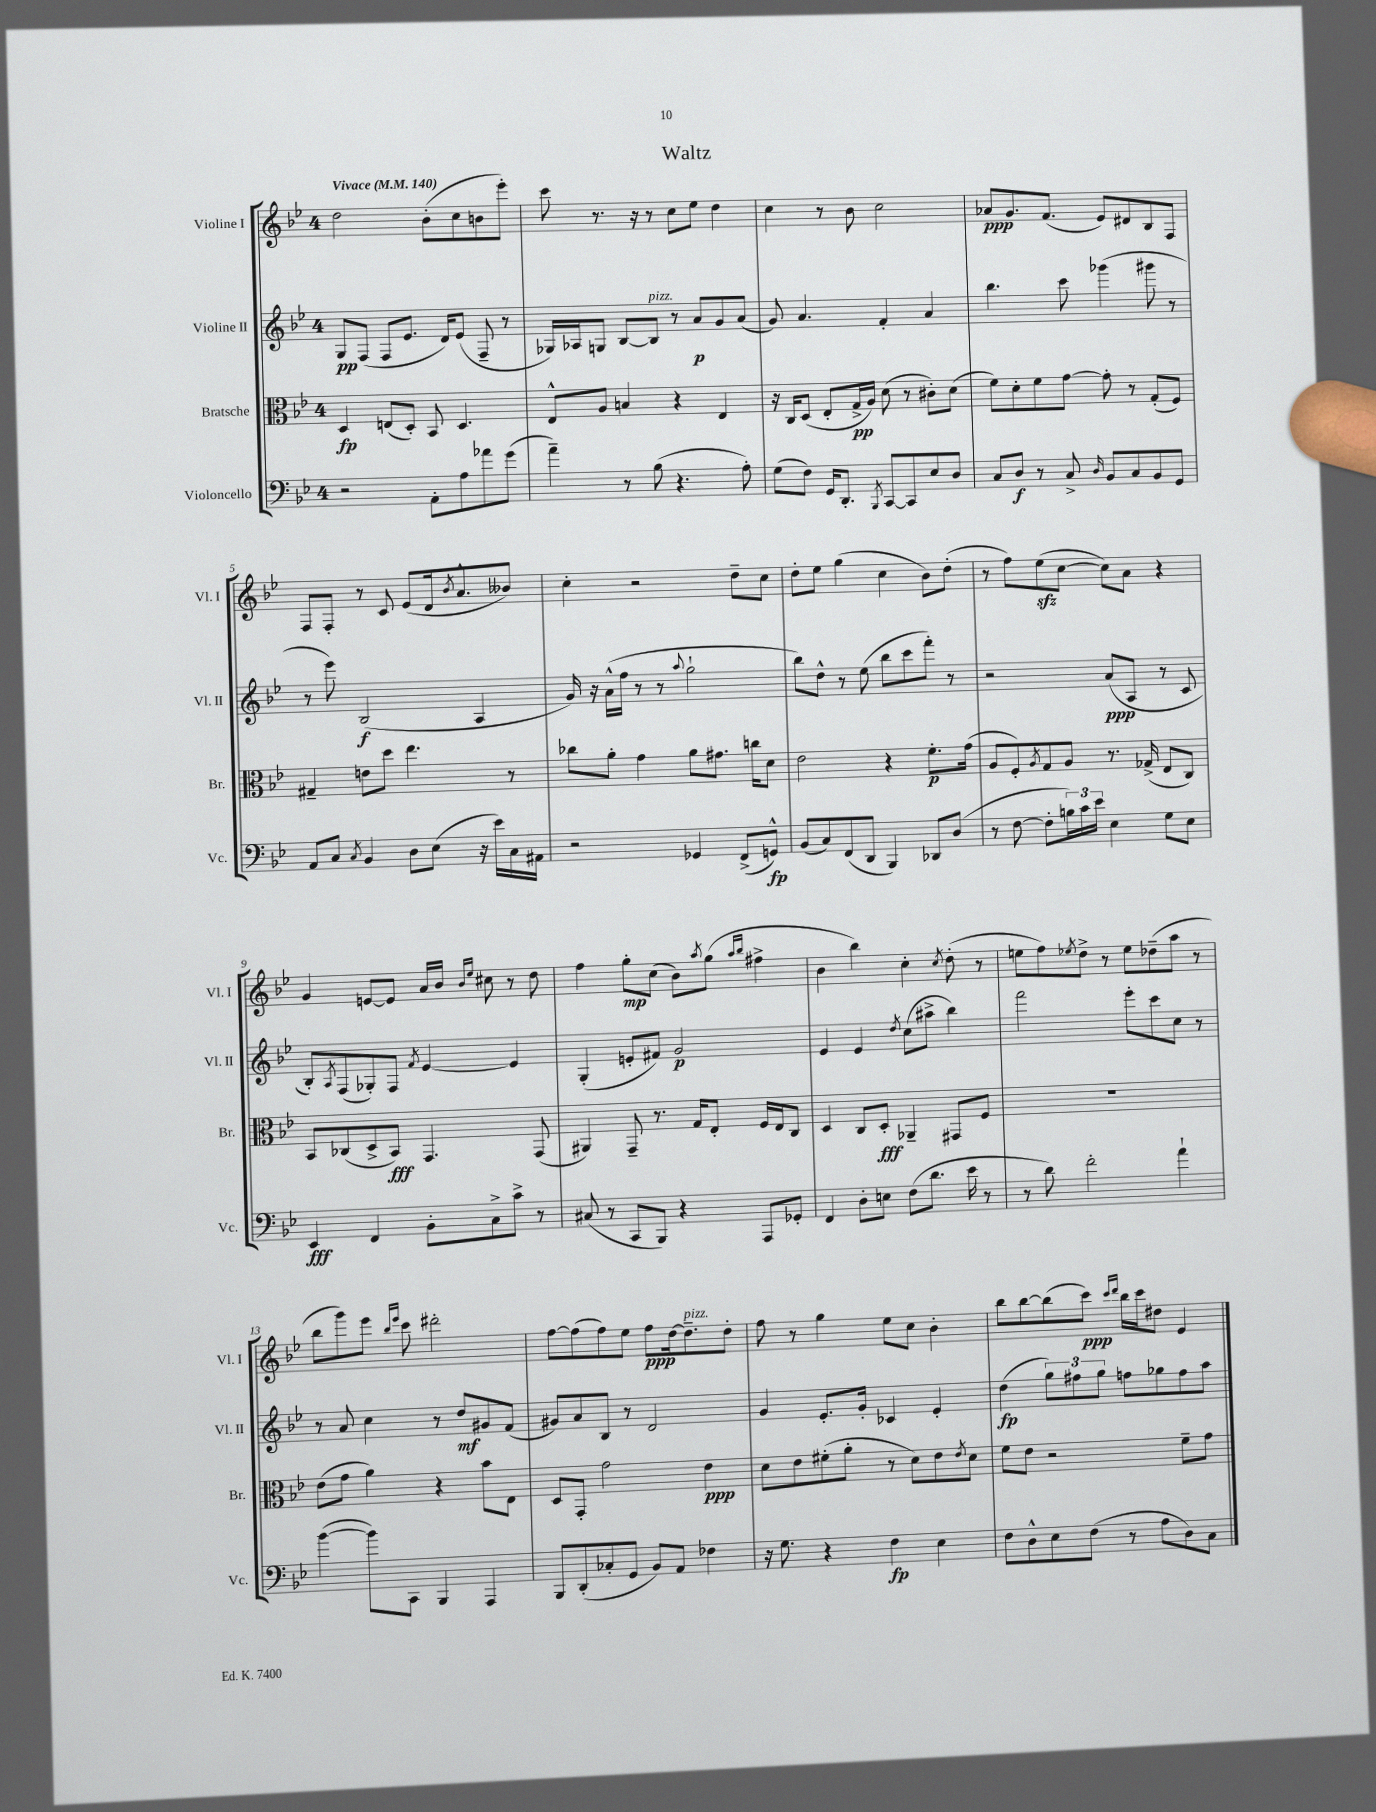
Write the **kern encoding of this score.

**kern	**kern	**kern	**kern
*staff4	*staff3	*staff2	*staff1
*clefF4	*clefC3	*clefG2	*clefG2
*k[b-e-]	*k[b-e-]	*k[b-e-]	*k[b-e-]
*M4/4	*M4/4	*M4/4	*M4/4
*MM140	*MM140	*MM140	*MM140
2r	4D	8G	2dd
.	.	(8F	.
.	(8E	8F	.
.	8D')	8.e-	.
8AA'	8BB-	.	(8b-'
.	.	16d)	.
8A	4.D	(8e-	8cc
8a-	.	8F~	8b
(8g	.	8r	8eee-')
=	=	=	=
4a~)	8E-^^	16G-)	8ccc
.	.	16A-	.
.	8A	8G	8.r
8r	4B	[8B-	.
.	.	.	16r
(8B-	.	8B-]	8r
4.r	4r	8r	8cc
.	.	8a	8ee-
.	4E-	8g	4dd
8A')	.	(8a	.
=	=	=	=
(8G	16r	8g)	4cc
.	16C	.	.
8F)	(8D	4.a	.
16GG	8E-'	.	8r
8.DD'	.	.	.
.	16G^	.	8b-
.	16A)	.	.
8qBBB-	.	.	.
[8CC	(8d	4f'	2cc
8CC]	8r	.	.
8E-	8c#')	4a	.
8D	(8d	.	.
=	=	=	=
8C	8f)	4.bb-	8a-
8D	8d'	.	8.g
8r	8f	.	.
.	.	.	(8.f
8C^	[8g	8ccc	.
16qqD	.	.	.
8BB-	8g']	(4ggg-	8e-)
8C	8r	.	8d#
8BB-	(8G'	8ggg#	8B-
8GG	8F)	8r	8F
=	=	=	=
8AA	4G#~	8r	8F
8C	.	8eee-)	8F'
8qC	.	.	.
4BB-	8e	(2B-	8r
.	8dd	.	8c
8D	4.ee-	.	(8e-
(8E-	.	.	16d
.	.	.	8qb-
.	.	.	8.a^^
16r	.	4A	.
16e-)	.	.	.
16C	8r	.	8b--)
16AA#	.	.	.
=	=	=	=
2r	8cc-	16g)	4cc'
.	.	16r	.
.	8a'	(16a^^	.
.	.	16ff	.
.	4g	8r	2r
.	.	8r	.
.	.	8qqaa	.
4GG-	8a	2gg`	.
.	8.g#	.	.
(8FF^	.	.	8dd~
.	16cc	.	.
8GG^^)	8d	.	8cc
=	=	=	=
(8BB-	2e-	8bb-)	8dd'
8C)	.	8dd^^	8ee-
(8FF	.	8r	(4gg
8DD	.	(8ee-	.
4BBB-)	4r	8bb-	4cc
.	.	8ccc	.
8DD-	8.f'	8fff')	8b-)
(8D	.	8r	(8dd'
.	(16g	.	.
=	=	=	=
8r	8A	2r	8r
[8F	8F')	.	8ff)
.	8qA	.	.
8F']	8G	.	(8ee-
24B)	8A	.	[8cc
24c	.	.	.
24e-	.	.	.
4E-	8.r	(8a	8cc])
.	.	8A	8a
.	(16G-^	.	.
8G	8E-	8r	4r
8E-	8C)	8c	.
=	=	=	=
4EE-	8BB-	8B-')	4g
.	.	8qA	.
.	(8C-	(8F	.
4FF	8D^	8G-')	[8e
.	8BB-)	8F	8e]
.	.	8qf	.
8BB-'	4.GG	[4e-	16a
.	.	.	16b-
.	.	.	16qqb-
.	.	.	16qqee-
8C^	.	.	8cc#
8c^	.	4e-]	8r
8r	(8GG	.	8dd
=	=	=	=
(8C#	4AA#)	(4G'	4ff
8r	.	.	.
8CC	8GG~	8e'	8gg'
8BBB-)	8.r	8f#)	(8cc
4r	.	2g	8b-)
.	16G	.	.
.	.	.	8qaa
.	8E-'	.	(8gg
.	.	.	16qqaa
.	.	.	16qqbb-
8AAA	16F	.	4ff#^
.	16E-	.	.
8GG-'	8C	.	.
=	=	=	=
4FF	4D	4e-	4b-
8D'	8C	4e-	4bb-)
8E	8D'	.	.
.	.	8qdd	.
(8F	4AA-~	(8cc	4cc'
8.d	.	8aa#^	.
.	.	.	8qcc
.	8GG#	4bb-)	(8dd'
16e-	.	.	.
8r	8F	.	8r
=	=	=	=
8r	1r	2fff	8ee
8d)	.	.	8ff)
.	.	.	8qee-
2f'	.	.	8dd^
.	.	.	8r
.	.	8eee-'	8ee-
.	.	8ccc	(8dd-~
4a`	.	8cc	8aa
.	.	8r	8r
=	=	=	=
([4b-	(8e-	8r	8bb-
.	8g	8a	8ggg)
8b-])	4a)	4cc	8eee-
.	.	.	16qqbb-
.	.	.	16qqeee-
8CC	.	.	8ccc
4BBB-	4r	8r	2ddd#'
.	.	8dd	.
4AAA	8b-	8g#	.
.	8E-	(8f	.
=	=	=	=
8BBB-	8D	8g#)	[8ff
(8DD'	8GG'	8a	(8ff]
8C-'	2g	8B-	8ff)
8GG	.	8r	8ee-
8BB-)	.	2d	8ff
8AA	.	.	[16dd
.	.	.	8.dd~]
4F-	4e-	.	.
.	.	.	8dd'
=	=	=	=
16r	8d	4g	8ff
8.G	.	.	.
.	8e-	.	8r
4r	(8f#'	8.e-'	4gg
.	8a'	.	.
.	.	16g'	.
4F	8r	4c-	8ee-
.	8d)	.	8cc
4E-	8e-	4e-'	4b-'
.	8qe-	.	.
.	8d	.	.
=	=	=	=
8F	8f	(4dd	8bb-
8D^^	8e-	.	[8bb-
8E-	2r	12gg)	(8bb-]
.	.	12ff#	.
(8F	.	.	8ccc)
.	.	12gg	.
.	.	.	16qqccc
.	.	.	16qqddd
8r	.	8ff	16bb-
.	.	.	16ccc
8A	.	8gg-	8dd#
8D)	8f~	8ff	4e-
8C	8g	8aa	.
==	==	==	==
*-	*-	*-	*-
